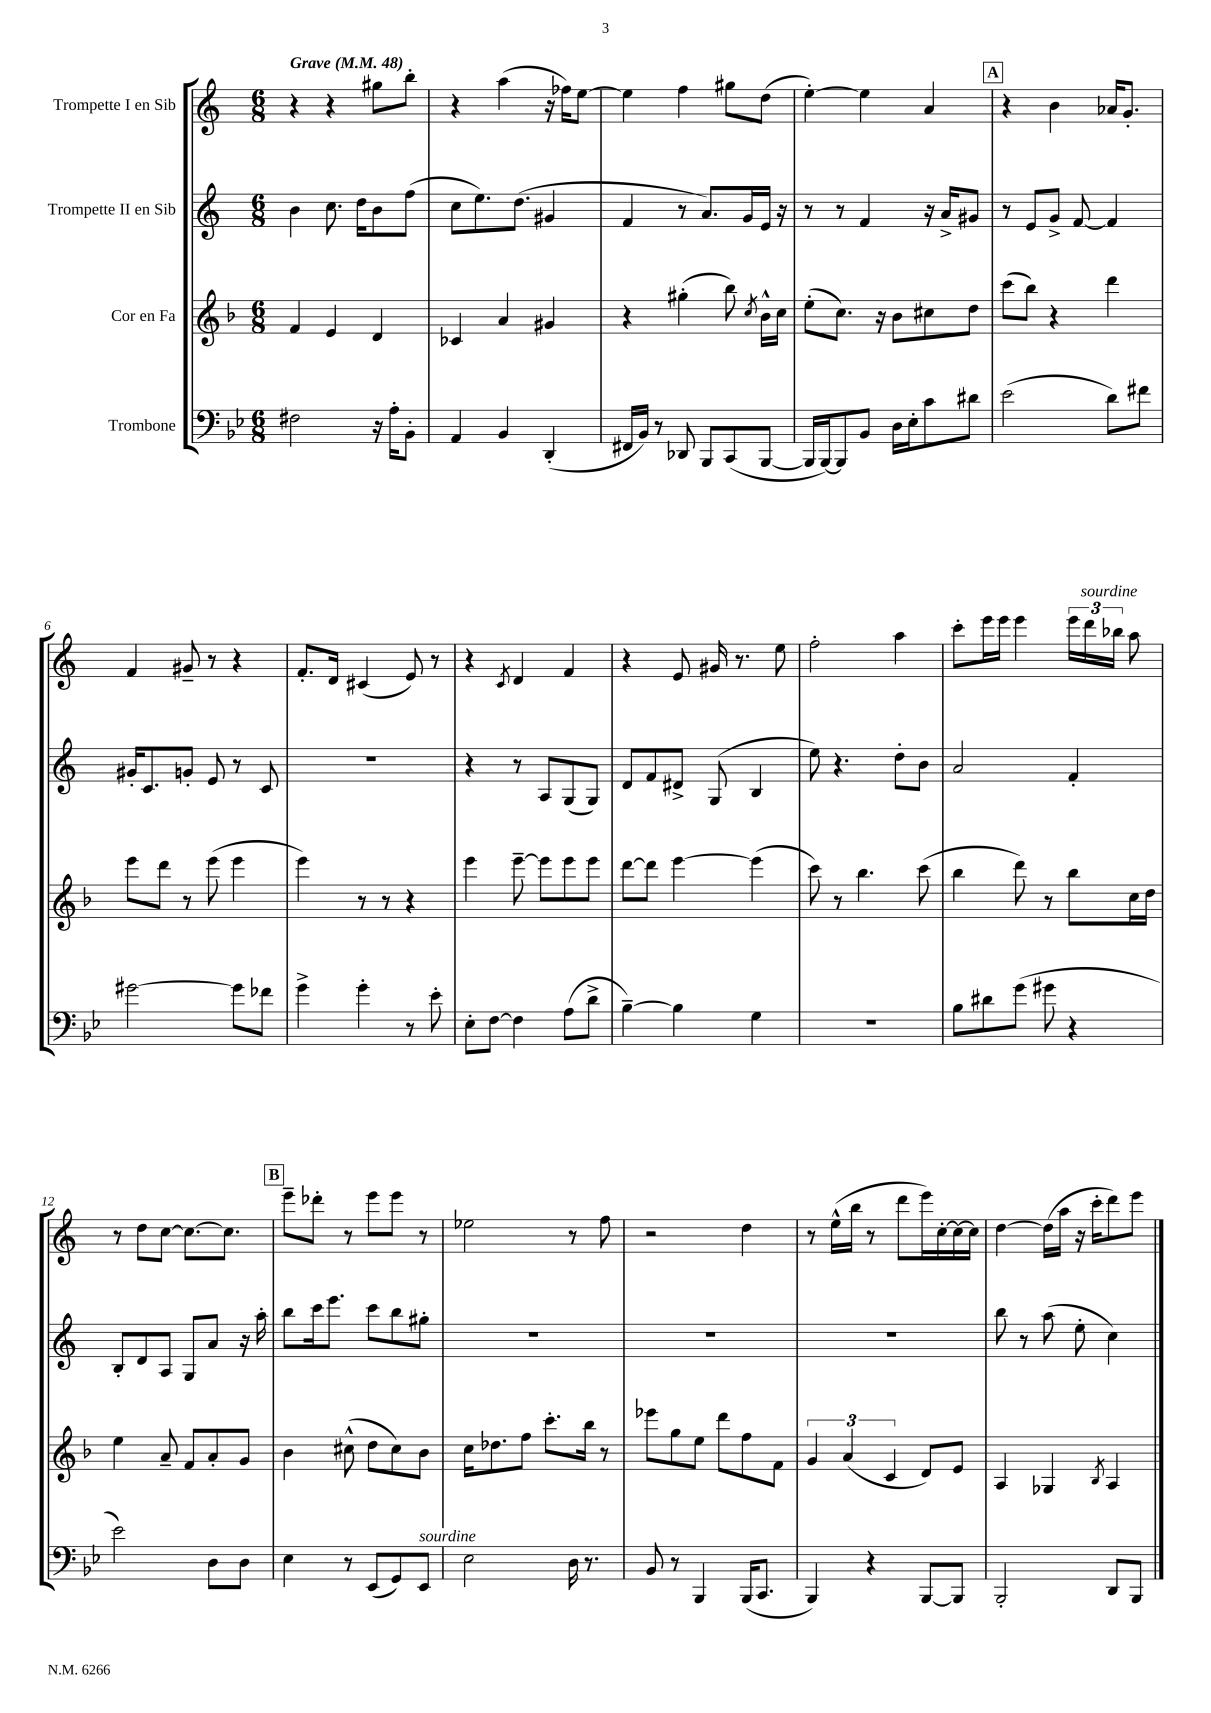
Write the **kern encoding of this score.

**kern	**kern	**kern	**kern
*staff4	*staff3	*staff2	*staff1
*clefF4	*clefG2	*clefG2	*clefG2
*k[b-e-]	*k[b-]	*k[]	*k[]
*M6/8	*M6/8	*M6/8	*M6/8
*MM48	*MM48	*MM48	*MM48
2F#	4f	4b	4r
.	4e	8.cc	4r
.	.	16dd	.
16r	4d	8b	8gg#
16A'	.	.	.
8BB-'	.	(8ff	8bb'
=	=	=	=
4AA	4c-	8cc	4r
.	.	8.ee)	.
4BB-	4a	.	(4aa
.	.	(8.dd	.
(4DD'	4g#	4g#	16r
.	.	.	16ff-)
.	.	.	[8ee
=	=	=	=
16FF#	4r	4f	4ee]
16BB-)	.	.	.
8r	.	.	.
8DD-	(4gg#'	8r	4ff
8BBB-	.	8.a)	.
(8CC	8bb-)	.	8gg#
.	.	16g	.
.	8qcc	.	.
[8BBB-	16b-^^	16e	(8dd
.	16cc	16r	.
=	=	=	=
16BBB-]	(8ee'	8r	[4ee')
[16BBB-)	.	.	.
8BBB-]	8.cc)	8r	.
8BB-	.	4f	4ee]
.	16r	.	.
16D	8b-	.	.
16E-'	.	.	.
8c	8cc#	16r	4a
.	.	16a^	.
8d#	8dd	8g#	.
=	=	=	=
(2e-	(8ccc	8r	4r
.	8bb-)	8e	.
.	4r	8g^	4b
.	.	[8f	.
8d)	4ddd	4f]	16a-
.	.	.	8.g'
8f#	.	.	.
=	=	=	=
[2g#	8eee	16g#'	4f
.	.	8.c	.
.	8ddd	.	.
.	8r	8g'	8g#~
.	(8eee	8e	8r
8g#]	4eee	8r	4r
8f-	.	8c	.
=	=	=	=
4g^	4eee)	2.r	8.f'
.	.	.	16d
4g'	8r	.	(4c#
.	8r	.	.
8r	4r	.	8e)
8e-'	.	.	8r
=	=	=	=
8E-'	4eee	4r	4r
[8F	.	.	.
.	.	.	8qc
4F]	[8eee~	8r	4d
.	8eee]	8A	.
(8A	8eee	(8G	4f
8d^	8eee	8G)	.
=	=	=	=
[4B-~)	[8ddd	8d	4r
.	8ddd]	8f	.
4B-]	[4eee	8d#^	8e
.	.	(8G	16g#
.	.	.	8.r
4G	(4eee]	4B	.
.	.	.	8ee
=	=	=	=
2.r	8ccc)	8ee)	2ff'
.	8r	4.r	.
.	4.bb-	.	.
.	.	8dd'	4aa
.	(8ccc	8b	.
=	=	=	=
8B-	4bb-	2a	8ccc'
8d#	.	.	16eee
.	.	.	16eee
(8g	8ddd)	.	4eee
8g#	8r	.	.
4r	8bb-	4f'	24eee
.	.	.	24ddd
.	.	.	24bb-
.	16cc	.	8aa
.	16dd	.	.
=	=	=	=
2e-)	4ee	8B'	8r
.	.	8d	8dd
.	8a~	8A	[8cc
.	8f	8G	8.cc_
8D	8a'	8a	.
.	.	.	8.cc]
8D	8g	16r	.
.	.	16aa'	.
=	=	=	=
4E-	4b-	8bb	8eee~
.	.	16ccc	8ddd-'
.	.	8.eee	.
8r	(8cc#^^	.	8r
(8EE-	8dd	8ccc	8eee
8GG)	8cc#)	8bb	8eee
8EE-	8b-	8gg#'	8r
=	=	=	=
2E-	16cc	2.r	2ee-
.	8.dd-	.	.
.	8ff	.	.
.	8.ccc'	.	.
16D	.	.	8r
8.r	16bb-	.	.
.	8r	.	8ff
=	=	=	=
8BB-	8eee-	2.r	2r
8r	8gg	.	.
4BBB-	8ee	.	.
.	8ddd	.	.
(16BBB-	8ff	.	4dd
8.CC	.	.	.
.	8f	.	.
=	=	=	=
4BBB-)	6g	2.r	8r
.	.	.	(16ee^^
.	(6a	.	.
.	.	.	16bb
4r	.	.	8r
.	6c	.	.
.	.	.	8ddd
[8BBB-	8d)	.	16eee)
.	.	.	[16cc'
8BBB-]	8e	.	16cc_
.	.	.	16cc]
=	=	=	=
2BBB-'	4A	8bb	[4dd
.	.	8r	.
.	4G-	(8aa	(16dd]
.	.	.	16aa
.	.	8ee'	16r
.	.	.	16ccc'
.	8qB-	.	.
8DD	4A	4cc)	8ddd)
8BBB-	.	.	8eee
==	==	==	==
*-	*-	*-	*-
